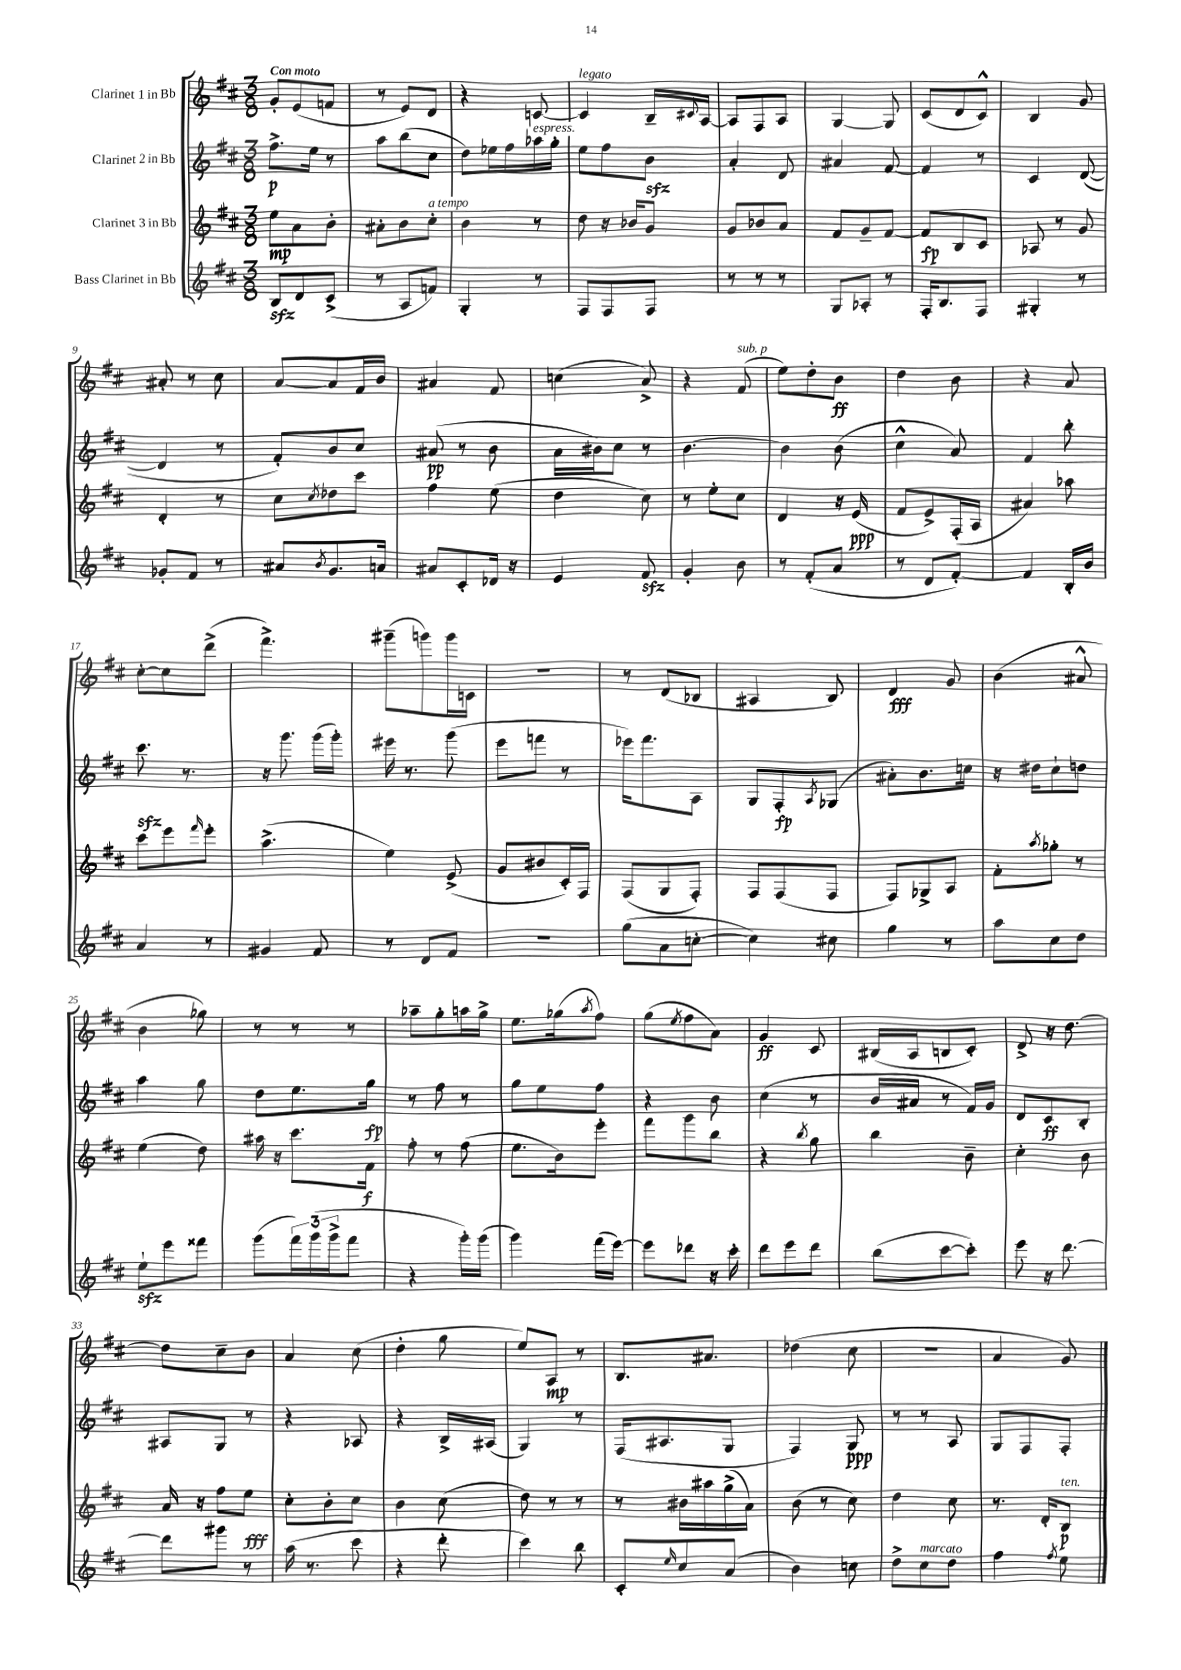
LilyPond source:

<<
\new StaffGroup <<
\new Staff = "s0" \with { instrumentName = "Clarinet 1 in Bb" } {
    \clef treble \key d \major \numericTimeSignature \time 3/8 \tempo "Con moto"
    g'8-. e'8( f'8 |
    r8 e'8) d'8 |
    r4 c'8~ |
    c'4^\markup { \italic "legato" } b16-- \appoggiatura { cis'8 } a16~ |
    a8 fis8 a8 |
    g4~ g8 |
    cis'8( d'8 cis'8-^) |
    b4 g'8 |
    ais'8-. r8 cis''8 |
    a'8~ a'8 fis'16 b'16 |
    ais'4 fis'8 |
    c''4( a'8->) |
    r4 fis'8^\markup { \italic "sub. p" }( |
    e''8) d''8-. b'8\ff |
    d''4 b'8 |
    r4 a'8 |
    cis''8~-. cis''8 d'''8->( |
    fis'''4.->) |
    gis'''8--( g'''8) g'''16 c'16 |
    R4. |
    r8 d'8( bes8 |
    ais4 b8) |
    d'4\fff g'8 |
    b'4( ais'8-^ |
    b'4 ges''8) |
    r8 r8 r8 |
    aes''8-- g''8-. a''16 g''16-> |
    e''8. ges''16( \acciaccatura { a''8 } fis''8) |
    g''8( \acciaccatura { e''8 } fis''8 a'8) |
    g'4\ff cis'8 |
    bis16( a16 b8 cis'8-.) |
    d'8-> r16 d''8.~ |
    d''8 cis''8-- b'8 |
    a'4 cis''8( |
    d''4-. g''8 |
    e''8) a8\mp r8 |
    b8. ais'8. |
    des''4( cis''8 |
    R4. |
    a'4 g'8) \bar "|." |
}
\new Staff = "s1" \with { instrumentName = "Clarinet 2 in Bb" } {
    \clef treble \key d \major \numericTimeSignature \time 3/8
    fis''8.->\p e''16 r8 |
    a''8 b''8( cis''8 |
    d''8) ees''16 fis''16 aes''16^\markup { \italic "espress." } g''16-. |
    e''8 fis''8 b'8\sfz |
    a'4-. d'8 |
    ais'4 fis'8~ |
    fis'4 r8 |
    cis'4 d'8~( |
    d'4 r8 |
    fis'8-.) b'8 cis''8 |
    ais'8\pp( r8 b'8 |
    a'16 bis'16) cis''8 r8 |
    b'4.~ |
    b'4 b'8( |
    cis''4-^ a'8) |
    fis'4 b''8-. |
    cis'''8.\sfz r8. |
    r16 g'''8. g'''16( g'''16-.) |
    eis'''16 r8. g'''8( |
    e'''8 f'''8 r8 |
    ees'''16) fis'''8. a8 |
    g8 fis8-.\fp \acciaccatura { a8 } ges8( |
    ais'8-.) b'8. c''16 |
    r16 dis''16 cis''8-! d''8 |
    a''4 g''8 |
    d''8 e''8. g''16\fp |
    r8 fis''8 r8 |
    g''8 e''8 fis''8 |
    r4 b'8 |
    cis''4( r8 |
    b'16 ais'16 r8 fis'16) g'16 |
    d'8 cis'8\ff b8-. |
    ais8 g8 r8 |
    r4 aes8 |
    r4 b16-> ais16( |
    g4) r8 |
    fis16( ais8. g8 |
    fis4) g8\ppp |
    r8 r8 a8 |
    g8 fis8 fis8-. \bar "|." |
}
\new Staff = "s2" \with { instrumentName = "Clarinet 3 in Bb" } {
    \clef treble \key d \major \numericTimeSignature \time 3/8
    e''8\mp a'8 b'8-. |
    ais'8-. b'8 cis''8-.^\markup { \italic "a tempo" } |
    b'4 r8 |
    d''8 r16 bes'16 g'8 |
    g'8 bes'8 a'8 |
    fis'8 g'8-- fis'8~ |
    fis'8\fp b8 cis'8 |
    aes8 r8 g'8 |
    d'4-. r8 |
    cis''8 \acciaccatura { cis''8 } des''8 cis'''8 |
    fis''4 e''8( |
    d''4 cis''8) |
    r8 e''8-. cis''8 |
    d'4 r16 e'16\ppp( |
    fis'8 e'8->) fis16-.( a16 |
    ais'4) aes''8 |
    cis'''8 e'''8 \grace { fis'''16 } e'''8-. |
    a''4.->( |
    e''4) e'8->( |
    g'8 bis'8 cis'16-.) fis16 |
    fis8( g8 fis8-.) |
    fis8 fis8( fis8 |
    fis8) ges8-> a8 |
    fis'8-. \acciaccatura { a''8 } ges''8-. r8 |
    e''4( d''8) |
    ais''16 r16 cis'''8. fis'16\f |
    fis''8-. r8 fis''8( |
    e''8. b'16) e'''8-. |
    fis'''8 g'''8 b''8 |
    r4 \acciaccatura { b''8 } g''8 |
    b''4 b'8-- |
    cis''4-. b'8 |
    a'16 r16 fis''8 e''8\fff |
    cis''8-. b'8-. cis''8 |
    b'4 cis''8( |
    d''8) r8 r8 |
    r8 bis'16 ais''16 g''16->( a'16) |
    b'8( r8 cis''8) |
    d''4 cis''8 |
    r8. d'16-. b8\p^\markup { \italic "ten." } \bar "|." |
}
\new Staff = "s3" \with { instrumentName = "Bass Clarinet in Bb" } {
    \clef treble \key d \major \numericTimeSignature \time 3/8
    b8\sfz d'8 cis'8->( |
    r8 a8 f'8) |
    g4-. r8 |
    fis8 fis8 fis8 |
    r8 r8 r8 |
    g8 aes8-. r8 |
    fis16-. b8. fis8 |
    gis4-. r8 |
    ges'8-. fis'8 r8 |
    ais'8 \acciaccatura { b'8 } g'8. a'16 |
    ais'8 cis'8-. des'16 r16 |
    e'4 fis'8\sfz |
    g'4-. b'8 |
    r8 fis'8-.( a'8 |
    r8 d'8 fis'8~-.) |
    fis'4 b16-. b'16 |
    a'4 r8 |
    gis'4 fis'8 |
    r8 d'8 fis'8 |
    R4. |
    g''8( a'8 c''8~-. |
    c''4) cis''8 |
    g''4 r8 |
    a''8 cis''8 d''8 |
    e''8-!\sfz e'''8 fisis'''8 |
    g'''8( \tuplet 3/2 { fis'''16) g'''16( g'''16-> } fis'''8 |
    r4 g'''16-.) g'''16( |
    g'''4) fis'''16( e'''16~) |
    e'''8 des'''8 r16 cis'''16-. |
    d'''8 e'''8 d'''8 |
    b''8( cis'''8~ cis'''8-.) |
    e'''8 r16 d'''8.~ |
    d'''8 gis'''8 r8 |
    a''16( r8. cis'''8 |
    r4 d'''8-. |
    cis'''4) b''8 |
    cis'8-. \grace { e''16 } cis''8 a'8( |
    b'4) c''8 |
    d''8-> cis''8^\markup { \italic "marcato" } d''8 |
    fis''4 \acciaccatura { fis''8 } e''8 \bar "|." |
}
>>
>>
